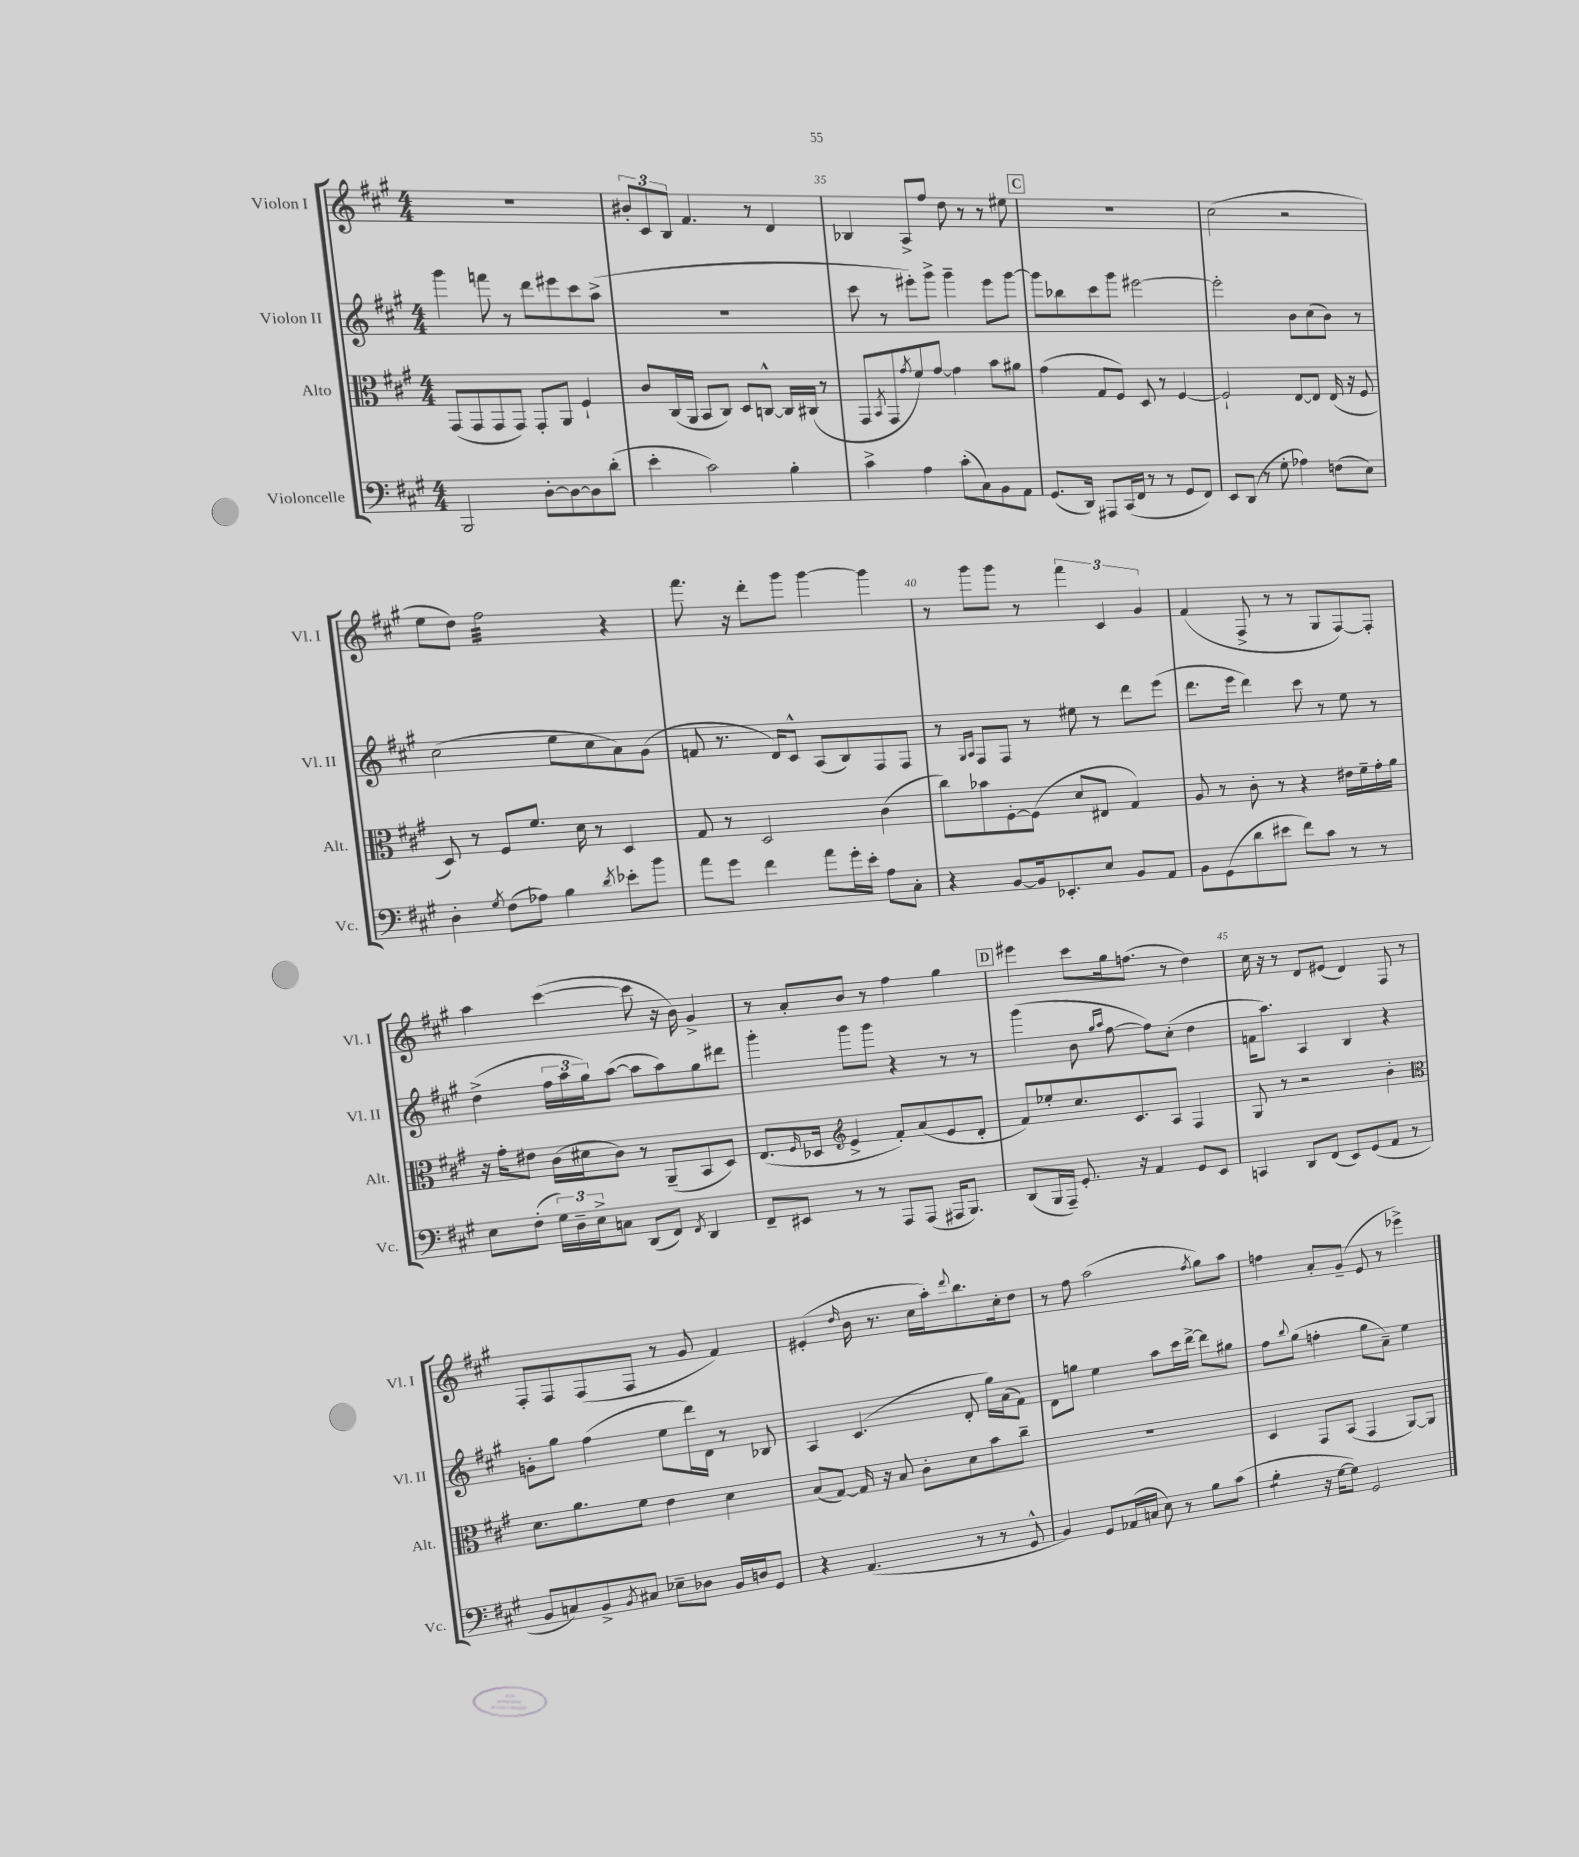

**kern	**kern	**kern	**kern
*staff4	*staff3	*staff2	*staff1
*clefF4	*clefC3	*clefG2	*clefG2
*k[f#c#g#]	*k[f#c#g#]	*k[f#c#g#]	*k[f#c#g#]
*M4/4	*M4/4	*M4/4	*M4/4
2BBB	(8GG#	4ggg#	1r
.	8GG#	.	.
.	8GG#	8fff	.
.	8GG#)	8r	.
[8D'	8GG#'	8ddd	.
8D_	8AA	8eee#	.
8D]	4F#`	8ccc#	.
(8d'	.	(8aa^	.
=	=	=	=
4e'	8c#	1r	12b#'
.	.	.	12c#
.	(16C#	.	.
.	.	.	12B
.	16AA	.	.
2c#)	8BB	.	4.f#
.	8C#)	.	.
.	8D	.	.
.	[8C^^	.	8r
4B'	16C]	.	4d
.	(16C#	.	.
.	8r	.	.
=	=	=	=
4c#^	8GG#	8ccc#	4B-
.	8qBB	.	.
.	8GG#	8r	.
.	8qg#	.	.
4A	8f#)	8eee#')	8A^
.	[8g#	8ggg#^	8ff#
(8c#'	4g#]	4ggg#~	8dd
8C#)	.	.	8r
8BB	8b	8eee#	8r
8AA	8a#	[8ggg#	8ee#
=	=	=	=
(8.GG#	(4g#	8ggg#]	1r
.	.	8bb-	.
16DD)	.	.	.
8AAA#	8G#	8ccc#	.
(16CC#	8F#)	8ggg#	.
16FF#	.	.	.
8r	8D	[2eee#	.
8r	8r	.	.
8GG#	[4F#	.	.
8FF#)	.	.	.
=	=	=	=
8EE	2F#`]	2eee#']	(2cc#
(8DD	.	.	.
8r	.	.	.
8G#'	.	.	.
4A-)	[8E	8b	2r
.	8E]	(8cc#	.
(8F	(16E	8b)	.
.	16r	.	.
8E)	8F#	8r	.
=	=	=	=
4D'	8D)	(2cc#	8ee
.	8r	.	8dd)
8qG#	.	.	.
(8F#	8F#	.	2ff#
8A-)	8.f#	.	.
4B	.	8ee	.
.	16d	.	.
.	8r	8cc#	.
8qd	.	.	.
8e-'	4D	8a)	4r
8b	.	(8g#	.
=	=	=	=
8a	8G#	8f	8.fff#
8g#	8r	8.r	.
.	.	.	16r
4f#	2D	.	8ddd'
.	.	16d)	.
.	.	8c#^^	8ggg#
8a	.	(8A	[4ggg#
16g#'	.	8B)	.
16e'	.	.	.
8A	(4c#	8F#	4ggg#]
8C#'	.	8F#	.
=	=	=	=
4r	8cc#)	8r	8r
.	.	16qqG#	.
.	.	16qqA	.
.	8b-	8F#	8ggg#
[8BB	[8F#'	8F#	8ggg#
16BB]	(8F#]	8r	8r
8.EE-'	.	.	.
.	8d	8ee#	6fff#
8E	8E#	8r	.
.	.	.	6c#
8BB	4G#)	8ddd	.
.	.	.	6g#
8AA	.	(8eee	.
=	=	=	=
8BB	8A	8.ddd	(4f#
(8GG#	8r	.	.
.	.	16eee	.
8d	8c#'	4ddd)	8F#^
8e#	8r	.	8r
8f#)	4r	8ccc#	8r
8c#	.	8r	8G#
8r	16e#	8ee	[8F#)
.	16f#~	.	.
8r	16g#'	8r	8F#']
.	16a	.	.
=	=	=	=
8E	16r	(4dd^	4aa
.	16g#'	.	.
(8F#'	8e#	.	.
24G#)	(16c#	24ff#	([4ccc#
24D~	.	24aa	.
.	16d#	.	.
24E^	.	24gg#)	.
8C	8c#)	([8aa	.
(8DD	8r	8aa]	8ccc#]
8FF#)	(8AA~	8aa)	16r
.	.	.	16b)
8qFF#	.	.	.
4DD	8BB	8gg#	4g#^
.	8D)	8ddd#	.
=	=	=	=
8FF#~	(8.E	4ggg#'	8r
8EE#	.	.	8a'
.	16qqF#	.	.
.	16D-	.	.
*	*clefG2	*	*
8r	4e^	8ggg#	8b
8r	.	8ggg#	8r
8AAA	8f#')	4r	4ff#
(8AAA	(8a	.	.
16AAA#	8e	8r	4gg#
8.BBB)	.	.	.
.	8d'	8r	.
=	=	=	=
(8DD	8f#)	(4ggg#	4eee#
16BBB	8ee-'	.	.
16AAA~)	.	.	.
8.GG#'	8.cc#	8b	8ccc#
.	.	16qqgg#	.
.	.	16qqaa	.
.	.	[8ff#	16gg#
16r	8.c#	.	(8.ff
4AA	.	8ff#])	.
.	8A	(8cc#'	8r
8GG#	4F#	4dd	4dd)
8EE	.	.	.
=	=	=	=
4CC	8G#	16f	16cc#
.	.	8.aa)	16r
.	8r	.	8r
8DD	2r	4A	8d
(8FF#	.	.	(8e#
8EE)	.	4B	4d)
(8GG#	.	.	.
8AA	4b'	4r	8F#
8r	.	.	8r
=	=	=	=
*	*clefC3	*	*
8BB	8.d	8g'	8F#'
8C)	.	8gg#	8F#
.	8.a	.	.
8BB^	.	(4ff#	(8F#
8qBB	.	.	.
8C#	8f#	.	8F#
8E-~	4e	8ee	8r
8D-	.	16ddd)	8g#
.	.	16d	.
16BB	4d	8r	4f#)
16D	.	.	.
8GG#	.	8B-	.
=	=	=	=
4r	(8B	4A	(4e#'
.	[8G#)	.	.
.	.	.	16qqdd
(4.AA	16G#]	(4.c#	16b
.	16r	.	8.r
.	8B	.	.
.	8c#'	.	16cc#
.	.	.	16aa')
.	.	.	8qqddd
8r	8d	8d'	8.bb
8r	8b	16gg#)	.
.	.	(16a	16cc#'
8GG#^^	8cc#~	8f#)	8dd
=	=	=	=
4BB)	1r	8d	8r
.	.	8gg	8ff#
8GG#	.	4ee	(2aa
(16AA-	.	.	.
16C	.	.	.
8E)	.	8aa	.
8r	.	16ccc#	.
.	.	[16ddd^	.
.	.	.	8qff#
8B	.	8ddd]	8gg#)
(8c#	.	8gg#	8aa
=	=	=	=
4B'	4D	8ff#	4ff
.	.	8qqbb	.
.	.	(8gg#	.
16r	8GG#	4ff'	8a'
[16G#	.	.	.
8G#])	(8BB	.	(8g#~
2GG#	4GG#	8gg#	8e
.	.	8a~)	8r
.	[8AA)	4ee	4eee-^)
.	8AA]	.	.
==	==	==	==
*-	*-	*-	*-
